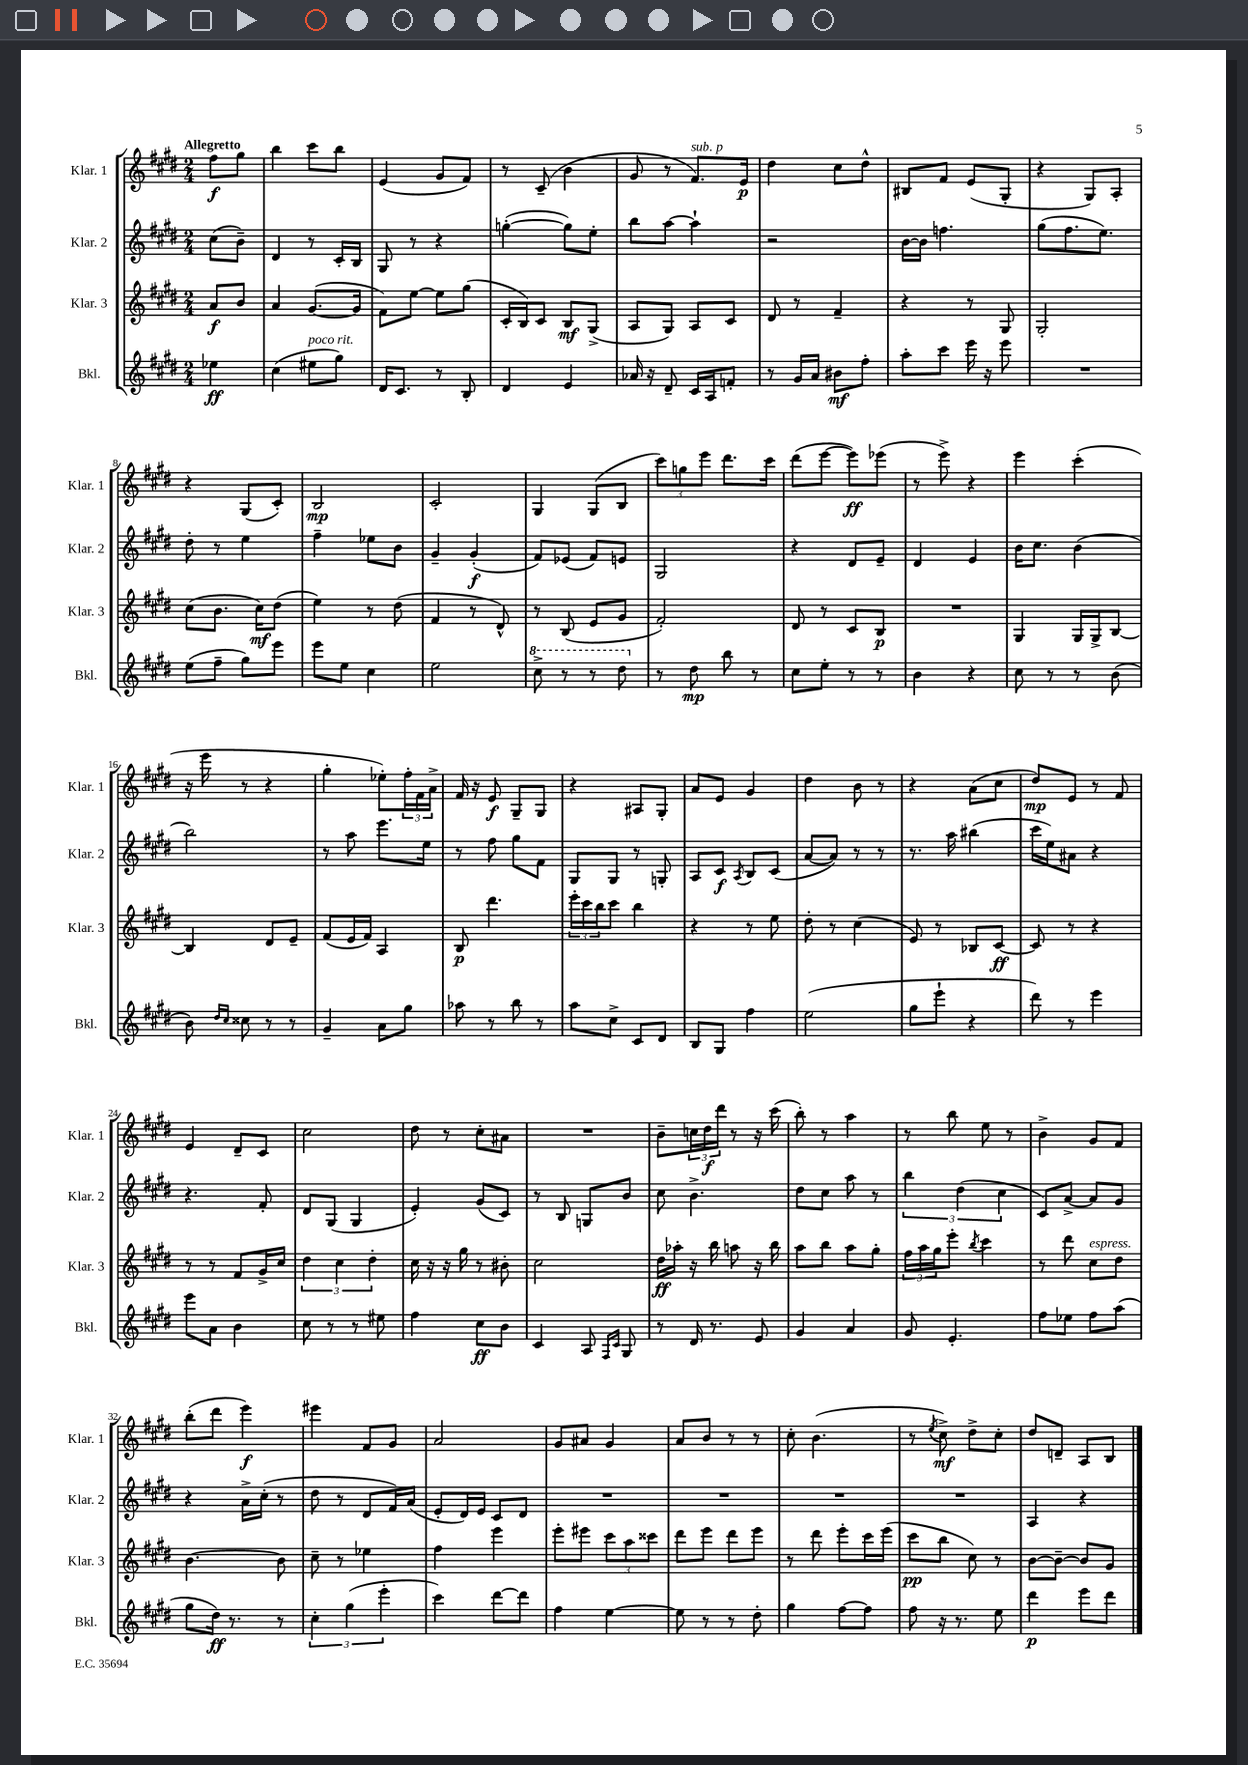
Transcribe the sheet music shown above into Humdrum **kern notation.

**kern	**dynam	**kern	**dynam	**kern	**dynam	**kern	**dynam
*part4	*part4	*part3	*part3	*part2	*part2	*part1	*part1
*staff4	*staff4	*staff3	*staff3	*staff2	*staff2	*staff1	*staff1
*I"Bkl.	*	*I"Klar. 3	*	*I"Klar. 2	*	*I"Klar. 1	*
*I'Bkl.	*	*I'Klar. 3	*	*I'Klar. 2	*	*I'Klar. 1	*
*clefG2	*	*clefG2	*	*clefG2	*	*clefG2	*
*k[f#c#g#d#]	*	*k[f#c#g#d#]	*	*k[f#c#g#d#]	*	*k[f#c#g#d#]	*
*M2/4	*	*M2/4	*	*M2/4	*	*M2/4	*
=	=	=	=	=	=	=	=
!	!	!	!	!	!	!LO:TX:a:B:t=Allegretto	!
4ee-X\	ff	8a/L	f	(8cc#\L	.	8ff#\L	f
.	.	8b/J	.	8b~\J)	.	8gg#\J	.
=1	=1	=1	=1	=1	=1	=1	=1
(4cc#\	.	4a/	.	4d#/	.	4bb\	.
!LO:TX:a:i:t=poco rit.	!	!	!	!	!	!	!
8ee#X\L	.	([8.g#/L	.	8r	.	8ccc#\L	.
8gg#\J)	.	.	.	16c#'/LL	.	8bb\J	.
.	.	16g#/Jk]	.	16B/JJ	.	.	.
=2	=2	=2	=2	=2	=2	=2	=2
16d#/KL	.	8f#\L)	.	8G#/	.	(4e/	.
8.c#/J	.	.	.	.	.	.	.
.	.	[8ee\J	.	8r	.	.	.
8r	.	8ee\L]	.	4r	.	8g#/L	.
8B'/	.	(8gg#\J	.	.	.	8f#/J)	.
=3	=3	=3	=3	=3	=3	=3	=3
4d#/	.	16c#'/LL	.	([4ggn'\	.	8r	.
.	.	16B/J)	.	.	.	.	.
.	.	8c#/J	.	.	.	(8c#~/	.
4e/	.	8B/L	mf	8gg\L])	.	4b\	.
.	.	(8G#^/J	.	8ee'\J	.	.	.
=4	=4	=4	=4	=4	=4	=4	=4
16a-X/	.	8A/L	.	8bb\L	.	8g#/	.
16r	.	.	.	.	.	.	.
8d#~/	.	8G#/J)	.	[8aa\J	.	8r	.
!	!	!	!	!	!	!LO:TX:a:i:t=sub. p	!
16c#/LL	.	8A/L	.	4aa`\]	.	8.f#/L)	.
16A/J	.	.	.	.	.	.	.
8fn'/J	.	8c#/J	.	.	.	.	.
.	.	.	.	.	.	16e/Jk	p
=5	=5	=5	=5	=5	=5	=5	=5
8r	.	8d#/	.	2r	.	4dd#\	.
16g#/LL	.	8r	.	.	.	.	.
16a/JJ	.	.	.	.	.	.	.
8b#X\L	mf	4f#~/	.	.	.	8cc#\L	.
8ff#'\J	.	.	.	.	.	8dd#^^\J	.
=6	=6	=6	=6	=6	=6	=6	=6
8aa'\L	.	4r	.	[16b\LL	.	8B#X/L	.
.	.	.	.	16b\JJ]	.	.	.
8ccc#\J	.	.	.	4.ffn\	.	8f#/J	.
16eee\	.	8r	.	.	.	(8e/L	.
16r	.	.	.	.	.	.	.
8eee\	.	8G#/	.	.	.	8G#'/J	.
=7	=7	=7	=7	=7	=7	=7	=7
2r	.	2G#'/	.	(8gg#\L	.	4r	.
.	.	.	.	8.ff#\	.	.	.
.	.	.	.	.	.	8G#/L)	.
.	.	.	.	8.ee\J)	.	.	.
.	.	.	.	.	.	8A'/J	.
!!LO:LB:g=z
=8	=8	=8	=8	=8	=8	=8	=8
(8ee\L	.	(8cc#\L	.	8dd#'\	.	4r	.
8ff#~\J	.	8.b\J	.	8r	.	.	.
8gg#\L)	.	.	.	4ee\	.	(8G#/L	.
.	.	16cc#\KL)	mf	.	.	.	.
8eee\J	.	(8dd#\J	.	.	.	8c#'/J)	.
=9	=9	=9	=9	=9	=9	=9	=9
8eee\L	.	4ee\)	.	4ff#~\	.	2B/	mp
8ee\J	.	.	.	.	.	.	.
4cc#\	.	8r	.	8ee-X\L	.	.	.
.	.	(8dd#\	.	8b\J	.	.	.
=10	=10	=10	=10	=10	=10	=10	=10
2ee\	.	4f#/	.	4g#~/	.	2c#'/	.
.	.	8r	.	(4g#'/	f	.	.
.	.	8d#^^/)	.	.	.	.	.
=11	=11	=11	=11	=11	=11	=11	=11
*8va	*	*	*	*	*	*	*
8ccc#^\	.	8r	.	8f#/L)	.	4G#/	.
8r	.	(8B/	.	(8e-X/J	.	.	.
8r	.	8e/L	.	8f#/L)	.	(8G#/L	.
8ddd#\	.	8g#/J	.	8en/J	.	8B/J	.
=12	=12	=12	=12	=12	=12	=12	=12
*X8va	*	*	*	*	*	*	*
8r	.	2f#'/)	.	2G#/	.	12ccc#\L)	.
.	.	.	.	.	.	12ggn\	.
8dd#\	mp	.	.	.	.	.	.
.	.	.	.	.	.	12eee\J	.
8bb\	.	.	.	.	.	8.ddd#\L	.
8r	.	.	.	.	.	.	.
.	.	.	.	.	.	16ccc#\Jk	.
=13	=13	=13	=13	=13	=13	=13	=13
8cc#\L	.	8d#/	.	4r	.	(8ddd#\L	.
8ee'\J	.	8r	.	.	.	[8eee\J	.
8r	.	8c#/L	.	8d#/L	.	8eee\L])	ff
8r	.	8B/J	p	8e~/J	.	(8eee-X\J	.
=14	=14	=14	=14	=14	=14	=14	=14
4b\	.	2r	.	4d#/	.	8r	.
.	.	.	.	.	.	8eee^\)	.
4r	.	.	.	4e/	.	4r	.
=15	=15	=15	=15	=15	=15	=15	=15
8cc#\	.	4G#/	.	16b\KL	.	4eee\	.
.	.	.	.	8.cc#\J	.	.	.
8r	.	.	.	.	.	.	.
8r	.	16G#/LL	.	(4b\	.	(4ccc#'\	.
.	.	16G#^/J	.	.	.	.	.
(8b\	.	[8B/J	.	.	.	.	.
!!LO:LB:g=z
=16	=16	=16	=16	=16	=16	=16	=16
8b\)	.	4B/]	.	2bb\)	.	16r	.
.	.	.	.	.	.	16eee\	.
16qqdd#/LL	.	.	.	.	.	.	.
16qqcc#/JJ	.	.	.	.	.	.	.
8cc##X\	.	.	.	.	.	8r	.
8r	.	8d#/L	.	.	.	4r	.
8r	.	8e~/J	.	.	.	.	.
=17	=17	=17	=17	=17	=17	=17	=17
4g#~/	.	(8f#/L	.	8r	.	4gg#'\	.
.	.	16e/L	.	8aa\	.	.	.
.	.	16f#/JJ)	.	.	.	.	.
8a\L	.	4A/	.	8.eee\L	.	8ee-X'\L)	.
8gg#\J	.	.	.	.	.	24ff#'\L	.
.	.	.	.	.	.	24f#\	.
.	.	.	.	16ee\Jk	.	.	.
.	.	.	.	.	.	24a^\JJ	.
=18	=18	=18	=18	=18	=18	=18	=18
8aa-X\	.	8B/	p	8r	.	16f#/	.
.	.	.	.	.	.	16r	.
8r	.	4.ddd#\	.	8ff#\	.	8e/	f
8bb\	.	.	.	8gg#\L	.	8G#~/L	.
8r	.	.	.	8f#\J	.	8G#/J	.
=19	=19	=19	=19	=19	=19	=19	=19
8aa\L	.	24eee'\LL	.	8G#/L	.	4r	.
.	.	24ccc#\	.	.	.	.	.
.	.	24bb\J	.	.	.	.	.
8cc#^\J	.	8ccc#\J	.	8G#/J	.	.	.
8c#/L	.	4bb\	.	8r	.	8A#X/L	.
8d#/J	.	.	.	8Gn'/	.	8G#'/J	.
=20	=20	=20	=20	=20	=20	=20	=20
8B/L	.	4r	.	8A/L	.	8a/L	.
8G#/J	.	.	.	8c#/J	f	8e/J	.
.	.	.	.	8qA/	.	.	.
4ff#\	.	8r	.	8B/L	.	4g#/	.
.	.	8ee\	.	(8c#/J	.	.	.
=21	=21	=21	=21	=21	=21	=21	=21
(2ee\	.	8dd#'\	.	[8a/L	.	4dd#\	.
.	.	8r	.	8a/J])	.	.	.
.	.	(4cc#\	.	8r	.	8b\	.
.	.	.	.	8r	.	8r	.
=22	=22	=22	=22	=22	=22	=22	=22
8gg#\L	.	8e/)	.	8.r	.	4r	.
8eee`\J	.	8r	.	.	.	.	.
.	.	.	.	16aa\	.	.	.
4r	.	8B-X/L	.	(4bb#X\	.	(8a\L	.
.	.	[8c#/J	ff	.	.	8cc#\J	.
=23	=23	=23	=23	=23	=23	=23	=23
8ddd#\)	.	8c#/]	.	16ccc#\LL	.	8dd#/L)	mp
.	.	.	.	16ee\J)	.	.	.
8r	.	8r	.	8a#X\J	.	8e/J	.
4eee\	.	4r	.	4r	.	8r	.
.	.	.	.	.	.	8f#/	.
!!LO:LB:g=z
=24	=24	=24	=24	=24	=24	=24	=24
8eee\L	.	8r	.	4.r	.	4e/	.
8a\J	.	8r	.	.	.	.	.
4b\	.	8f#/L	.	.	.	8d#~/L	.
.	.	16g#^/L	.	8f#'/	.	8c#/J	.
.	.	16cc#/JJ	.	.	.	.	.
=25	=25	=25	=25	=25	=25	=25	=25
8cc#\	.	6dd#\	.	8d#/L	.	2cc#\	.
8r	.	.	.	(8G#/J	.	.	.
.	.	6cc#\	.	.	.	.	.
8r	.	.	.	4G#/	.	.	.
.	.	6dd#'\	.	.	.	.	.
8ee#X\	.	.	.	.	.	.	.
=26	=26	=26	=26	=26	=26	=26	=26
4ff#\	.	16cc#\	.	4e'/)	.	8dd#\	.
.	.	16r	.	.	.	.	.
.	.	16r	.	.	.	8r	.
.	.	16gg#\	.	.	.	.	.
8cc#\L	ff	8r	.	(8g#/L	.	8cc#'\L	.
8b\J	.	8b#X'\	.	8c#/J)	.	8a#X\J	.
=27	=27	=27	=27	=27	=27	=27	=27
4c#/	.	2cc#\	.	8r	.	2r	.
.	.	.	.	8B/	.	.	.
8A/	.	.	.	8Gn/L	.	.	.
16qqF#/LL	.	.	.	.	.	.	.
16qqc#/JJ	.	.	.	.	.	.	.
8G#/	.	.	.	8b/J	.	.	.
=28	=28	=28	=28	=28	=28	=28	=28
8r	.	16dd#\LL	ff	8cc#\	.	8b~\L	.
.	.	16aa-X'\JJ	.	.	.	.	.
16d#/	.	16r	.	4.b^\	.	24ccn\L	.
.	.	.	.	.	.	24dd#\	f
8.r	.	16bb\	.	.	.	.	.
.	.	.	.	.	.	24ddd#\JJ	.
.	.	8aan\	.	.	.	8r	.
8e/	.	16r	.	.	.	16r	.
.	.	16bb\	.	.	.	(16ccc#\	.
=29	=29	=29	=29	=29	=29	=29	=29
4g#/	.	8aa\L	.	8dd#\L	.	8bb'\)	.
.	.	8bb\J	.	8cc#\J	.	8r	.
4a/	.	8aa\L	.	8aa\	.	4aa\	.
.	.	8gg#'\J	.	8r	.	.	.
=30	=30	=30	=30	=30	=30	=30	=30
8g#/	.	24ff#\LL	.	6bb\	.	8r	.
.	.	24aa\	.	.	.	.	.
.	.	24gg#\J	.	.	.	.	.
4.e'/	.	8eee'\J	.	.	.	8bb\	.
.	.	.	.	(6dd#\	.	.	.
.	.	8qbb/	.	.	.	.	.
.	.	4ccc#\	.	.	.	8ee\	.
.	.	.	.	6cc#\	.	.	.
.	.	.	.	.	.	8r	.
=31	=31	=31	=31	=31	=31	=31	=31
8ff#\L	.	8r	.	8c#/L)	.	4b^\	.
8ee-X\J	.	8ddd#\	.	[8a^/J	.	.	.
!	!	!LO:TX:a:i:t=espress.	!	!	!	!	!
8ff#\L	.	8cc#\L	.	8a/L]	.	8g#/L	.
(8aa\J	.	8dd#\J	.	8g#/J	.	8f#/J	.
!!LO:LB:g=z
=32	=32	=32	=32	=32	=32	=32	=32
8gg#\L	.	[4.b\	.	4r	.	(8bb'\L	.
16dd#\Jk)	ff	.	.	.	.	8ddd#\J	.
8.r	.	.	.	.	.	.	.
.	.	.	.	16a^\LL	.	4eee\)	f
.	.	.	.	(16cc#'\JJ	.	.	.
8r	.	8b\]	.	8r	.	.	.
=33	=33	=33	=33	=33	=33	=33	=33
6cc#'\	.	8cc#~\	.	8dd#\	.	4eee#X\	.
.	.	8r	.	8r	.	.	.
(6gg#\	.	.	.	.	.	.	.
.	.	4ee-X\	.	8d#/L	.	8f#/L	.
6eee'\	.	.	.	.	.	.	.
.	.	.	.	16f#/L)	.	8g#/J	.
.	.	.	.	(16a/JJ	.	.	.
=34	=34	=34	=34	=34	=34	=34	=34
4ccc#\)	.	4ff#\	.	8e'/L	.	2a/	.
.	.	.	.	16d#/L)	.	.	.
.	.	.	.	16e/JJ	.	.	.
[8ddd#\L	.	4eee\	.	8c#/L	.	.	.
8ddd#\J]	.	.	.	8d#/J	.	.	.
=35	=35	=35	=35	=35	=35	=35	=35
4ff#\	.	8eee'\L	.	2r	.	8g#/L	.
.	.	8eee#X\J	.	.	.	8a#X/J	.
[4ee\	.	12ccc#\L	.	.	.	4g#/	.
.	.	12aa\	.	.	.	.	.
.	.	12ccc##X\J	.	.	.	.	.
=36	=36	=36	=36	=36	=36	=36	=36
8ee\]	.	8ddd#\L	.	2r	.	8a/L	.
8r	.	8eee\J	.	.	.	8b/J	.
8r	.	8ddd#\L	.	.	.	8r	.
8dd#'\	.	8eee\J	.	.	.	8r	.
=37	=37	=37	=37	=37	=37	=37	=37
4gg#\	.	8r	.	2r	.	8cc#'\	.
.	.	8ddd#\	.	.	.	(4.b\	.
[8ff#\L	.	8eee'\L	.	.	.	.	.
8ff#\J]	.	16ccc#\L	.	.	.	.	.
.	.	(16eee\JJ	.	.	.	.	.
=38	=38	=38	=38	=38	=38	=38	=38
8ff#\	.	8ccc#\L	pp	2r	.	8r	.
.	.	.	.	.	.	8qee/	.
16r	.	8bb\J	.	.	.	8cc#^\)	mf
8.r	.	.	.	.	.	.	.
.	.	8cc#\)	.	.	.	8dd#^\L	.
8ee\	.	8r	.	.	.	8cc#'\J	.
=39	=39	=39	=39	=39	=39	=39	=39
4ddd#\	p	[8b\L	.	4A/	.	8dd#/L	.
.	.	8b~\J_	.	.	.	8dn~/J	.
8eee\L	.	8b/L]	.	4r	.	8A/L	.
8ddd#\J	.	8g#/J	.	.	.	8B/J	.
==	==	==	==	==	==	==	==
*-	*-	*-	*-	*-	*-	*-	*-
